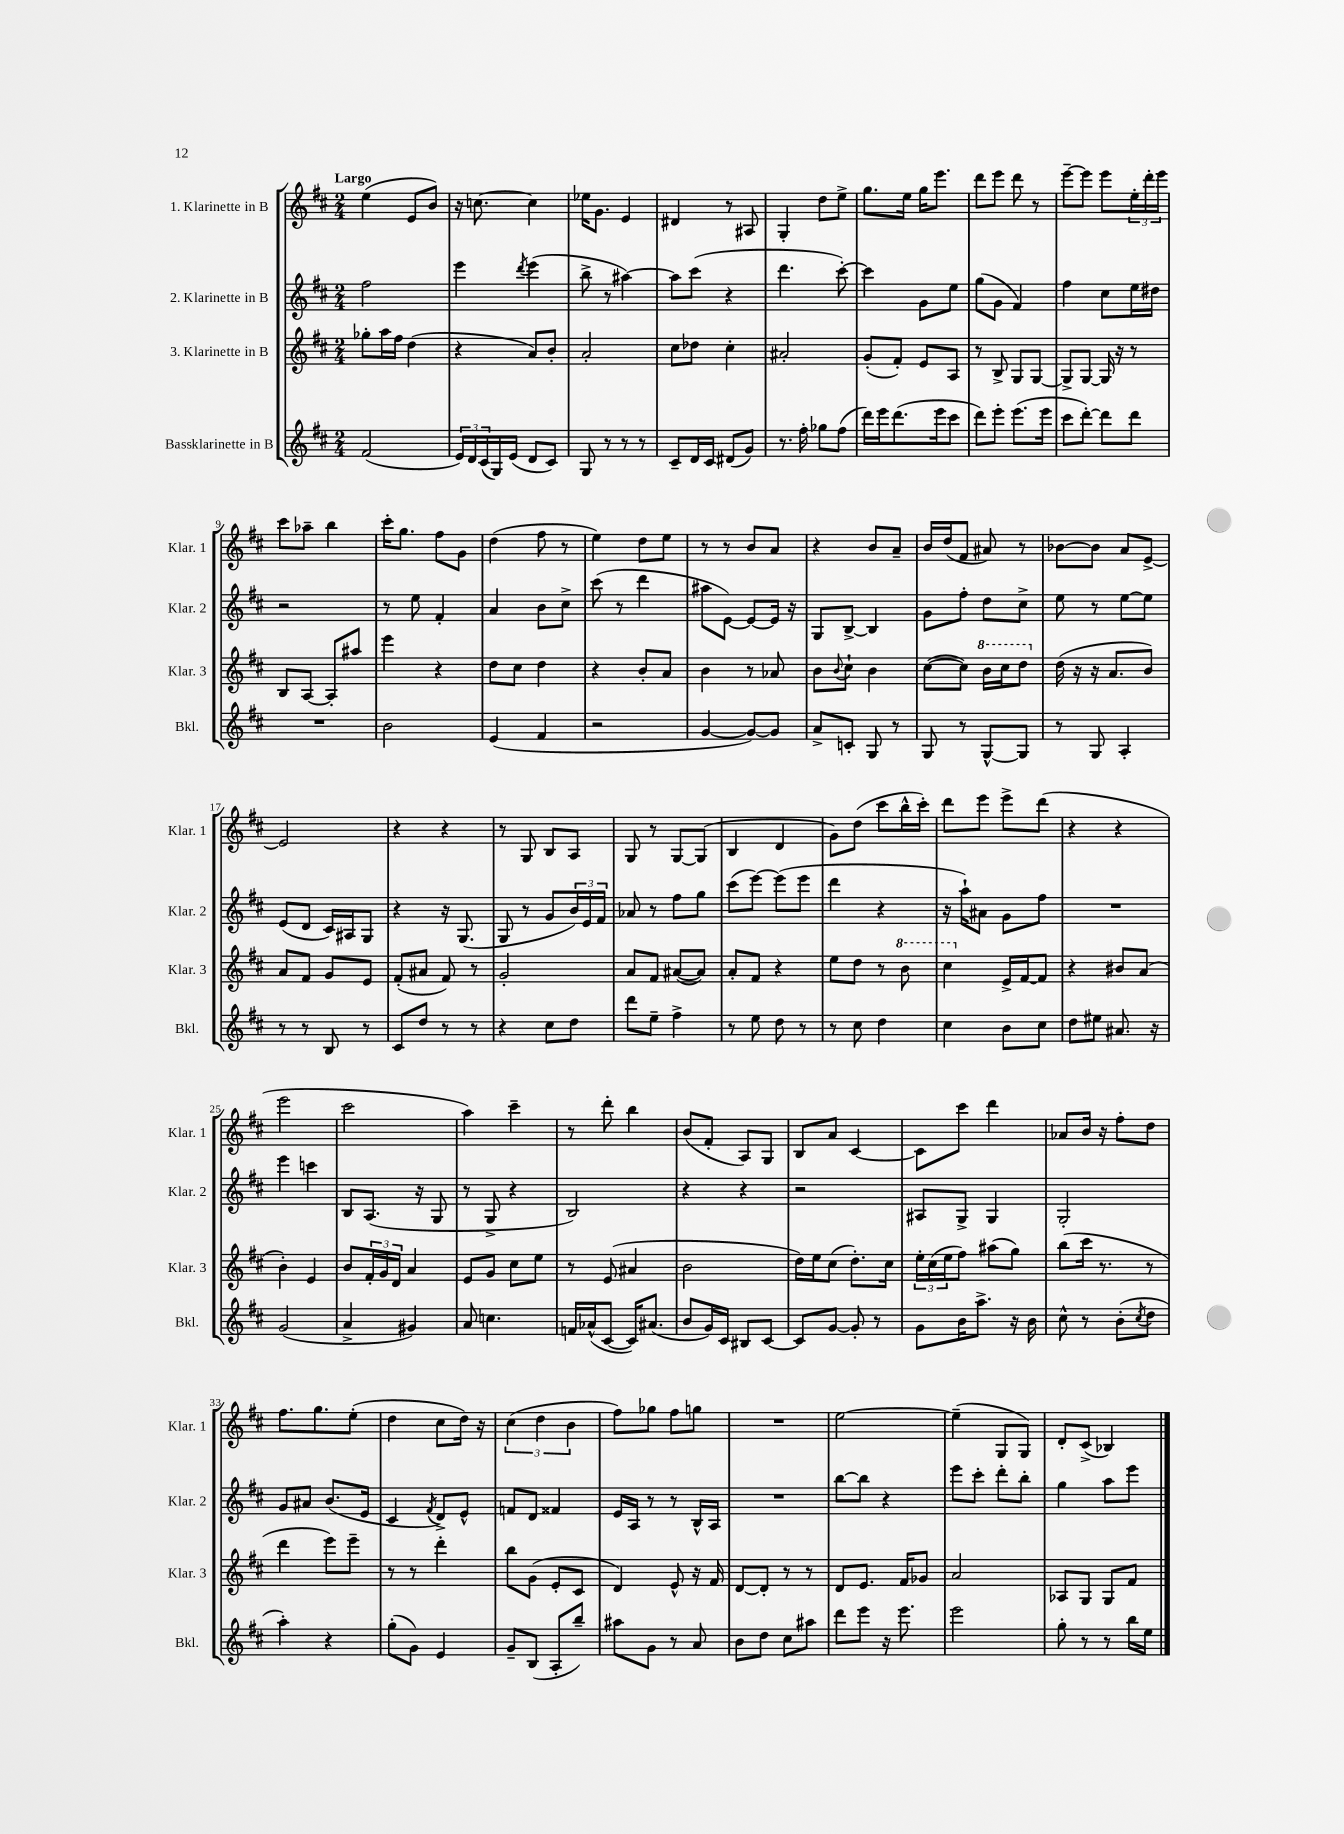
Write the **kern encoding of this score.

**kern	**kern	**kern	**kern
*staff4	*staff3	*staff2	*staff1
*clefG2	*clefG2	*clefG2	*clefG2
*k[f#c#]	*k[f#c#]	*k[f#c#]	*k[f#c#]
*M2/4	*M2/4	*M2/4	*M2/4
(2f#	8gg-'	2ff#	(4ee
.	16aa	.	.
.	16ff#	.	.
.	(4dd	.	8e
.	.	.	8b)
=	=	=	=
24e)	4r	4eee	16r
24d	.	.	.
.	.	.	[8.cc
(24c#	.	.	.
16G)	.	.	.
(16e	.	.	.
.	.	8qddd	.
8d	8a)	(4eee	4cc]
8c#)	8b'	.	.
=	=	=	=
8G	2a'	8bb^	16ee-
.	.	.	8.g
8r	.	8r	.
8r	.	[4aa#)	4e
8r	.	.	.
=	=	=	=
8c#~	8cc#	8aa#]	4d#
16d	8dd-	(8ccc#	.
16c#	.	.	.
(8d#	4cc#'	4r	8r
8g)	.	.	8A#
=	=	=	=
8.r	2a#'	4.ddd	4G'
16ff#'	.	.	.
8gg-	.	.	8dd
(8ff#	.	[8ccc#')	8ee^
=	=	=	=
16ddd)	(8g'	4ccc#]	8.gg
16eee	.	.	.
(8.ddd	8f#')	.	.
.	.	.	16ee
.	8e	8g	16gg
16eee	.	.	8.eee
8ccc#	8A	8ee	.
=	=	=	=
8ddd)	8r	(8gg	8ddd
8eee'	8B^	8g	8eee
(8.eee	8G	4f#)	8ddd
.	[8G	.	8r
16eee	.	.	.
=	=	=	=
8ccc#	8G^]	4ff#	[8eee~
[8ddd')	[8G	.	8eee]
8ddd]	16G]	8cc#	8eee
.	16r	.	.
8ddd	8r	16ee	24ee'
.	.	.	24ddd'
.	.	16dd#	.
.	.	.	24eee
=	=	=	=
2r	8B	2r	8ccc#
.	[8A	.	8aa-~
.	8A']	.	4bb
.	8aa#	.	.
=	=	=	=
2b	4eee	8r	16ccc#'
.	.	.	8.gg
.	.	8ee	.
.	4r	4f#'	8ff#
.	.	.	8g
=	=	=	=
(4e	8dd	4a	(4dd
.	8cc#	.	.
4f#	4dd	8b	8ff#
.	.	8cc#^	8r
=	=	=	=
2r	4r	(8ccc#	4ee)
.	.	8r	.
.	8b'	4ddd	8dd
.	8a	.	8ee
=	=	=	=
[4g	4b	8aa#	8r
.	.	[8e)	8r
8g_)	8r	8e_	8b
8g]	8a-	16e]	8a
.	.	16r	.
=	=	=	=
8a^	8b	8G	4r
.	8qqb	.	.
8c'	8cc#`	[8B^	.
8G	4b	4B]	8b
8r	.	.	8a~
=	=	=	=
8G	([8cc#	8g	16b
.	.	.	(16dd
8r	8cc#])	8ff#'	8f#
[8G^^	16bb	8dd	8a#)
.	16ccc#	.	.
8G]	8ddd	8cc#^	8r
=	=	=	=
8r	(16dd	8ee	[8b-
.	16r	.	.
8G	16r	8r	8b-]
.	8.a	.	.
4A'	.	[8ee	8a
.	8b)	8ee]	[8e^
=	=	=	=
8r	8a	(8e	2e]
8r	8f#	8d	.
8B	8g	16c#)	.
.	.	16A#	.
8r	8e	8G	.
=	=	=	=
8c#	(8f#'	4r	4r
8dd	8a#	.	.
8r	8f#)	16r	4r
.	.	(8.G	.
8r	8r	.	.
=	=	=	=
4r	2g'	8G	8r
.	.	8r	8G
8cc#	.	8g	8B
8dd	.	24b)	8A
.	.	24e	.
.	.	24f#	.
=	=	=	=
8ddd	8a	8a-	8G
8ee~	8f#	8r	8r
4ff#^	([8a#	8ff#	[8G
.	8a#])	8gg	(8G]
=	=	=	=
8r	8a'	(8ccc#	4B
8ee	8f#	[8eee)	.
8dd	4r	(8eee]	4d
8r	.	8eee	.
=	=	=	=
8r	8ee	4ddd	8g)
8cc#	8dd	.	(8dd
4dd	8r	4r	8ccc#
.	8bb	.	16bb^^
.	.	.	16ccc#')
=	=	=	=
4cc#	4ccc#	16r	8ddd
.	.	16aa`)	.
.	.	8a#	8eee
8b	16e^	8g	8eee^
.	[16f#	.	.
8cc#	8f#]	8ff#	(8ddd
=	=	=	=
8dd	4r	2r	4r
8ee#	.	.	.
8.a#	8b#	.	4r
.	(8a	.	.
16r	.	.	.
=	=	=	=
(2g	4b')	4eee	2eee
.	4e	4ccc	.
=	=	=	=
4a^	8b	8B	2ccc#
.	24f#'	(8.A	.
.	24g	.	.
.	24d	.	.
4g#)	4a	.	.
.	.	16r	.
.	.	8G	.
=	=	=	=
8a	8e	8r	4aa)
4.cc	8g	8G^	.
.	8cc#	4r	4ccc#~
.	8ee	.	.
=	=	=	=
16f	8r	2B)	8r
(16a-^^	.	.	.
[8c#	(8e	.	8ddd'
16c#])	4a#	.	4bb
(8.a#	.	.	.
=	=	=	=
8b	2b	4r	(8b
16g)	.	.	8f#'
16c#	.	.	.
8B#	.	4r	8A)
[8c#	.	.	8G
=	=	=	=
8c#]	16dd)	2r	8B
.	16ee	.	.
[8g	(8cc#	.	8a
8g']	8.dd')	.	[4c#
8r	.	.	.
.	16cc#	.	.
=	=	=	=
8g	24ee'	8A#	8c#]
.	(24cc#	.	.
.	24ee	.	.
16b	8ff#)	8G^	8ccc#
8.aa^	.	.	.
.	(8aa#	4G	4ddd
16r	8gg)	.	.
16b	.	.	.
=	=	=	=
8cc#^^	(8bb	2G'	8a-
8r	16ccc#	.	16b
.	8.r	.	16r
(8b'	.	.	8ff#'
8qcc#	.	.	.
8dd	8r	.	8dd
=	=	=	=
4aa')	4ddd	8g	8.ff#
.	.	8a#	.
.	.	.	8.gg
4r	8eee)	(8.b	.
.	8eee~	.	(8ee'
.	.	16e	.
=	=	=	=
(8gg'	8r	4c#	4dd
8g)	8r	.	.
.	.	8qf#	.
4e	4ddd'	8d^)	8cc#
.	.	8e^^	16dd)
.	.	.	16r
=	=	=	=
8g~	8bb	8f	(6cc#
(8B	(8g	8d	.
.	.	.	6dd
8A'	8e'	4f##	.
.	.	.	6b
8bb~)	8c#	.	.
=	=	=	=
8aa#	4d)	16e	8ff#)
.	.	16A	.
8g	.	8r	8gg-
8r	8e^^	8r	8ff#
8a	16r	16B^^	8gg
.	16f#	16A	.
=	=	=	=
8b	[8d	2r	2r
8dd	8d']	.	.
8cc#	8r	.	.
8aa#	8r	.	.
=	=	=	=
8ddd	8d	[8bb	[2ee
8eee	8.e	8bb]	.
16r	.	4r	.
8.eee	16f#	.	.
.	8g-	.	.
=	=	=	=
2eee	2a	8eee	(4ee~]
.	.	8ccc#'	.
.	.	8ddd'	8G
.	.	8bb'	8G)
=	=	=	=
8gg'	8A-	4gg	8d'
8r	8G	.	(8c#^
8r	8G	8aa	4B-)
16bb	8f#	8eee	.
16ee	.	.	.
==	==	==	==
*-	*-	*-	*-
